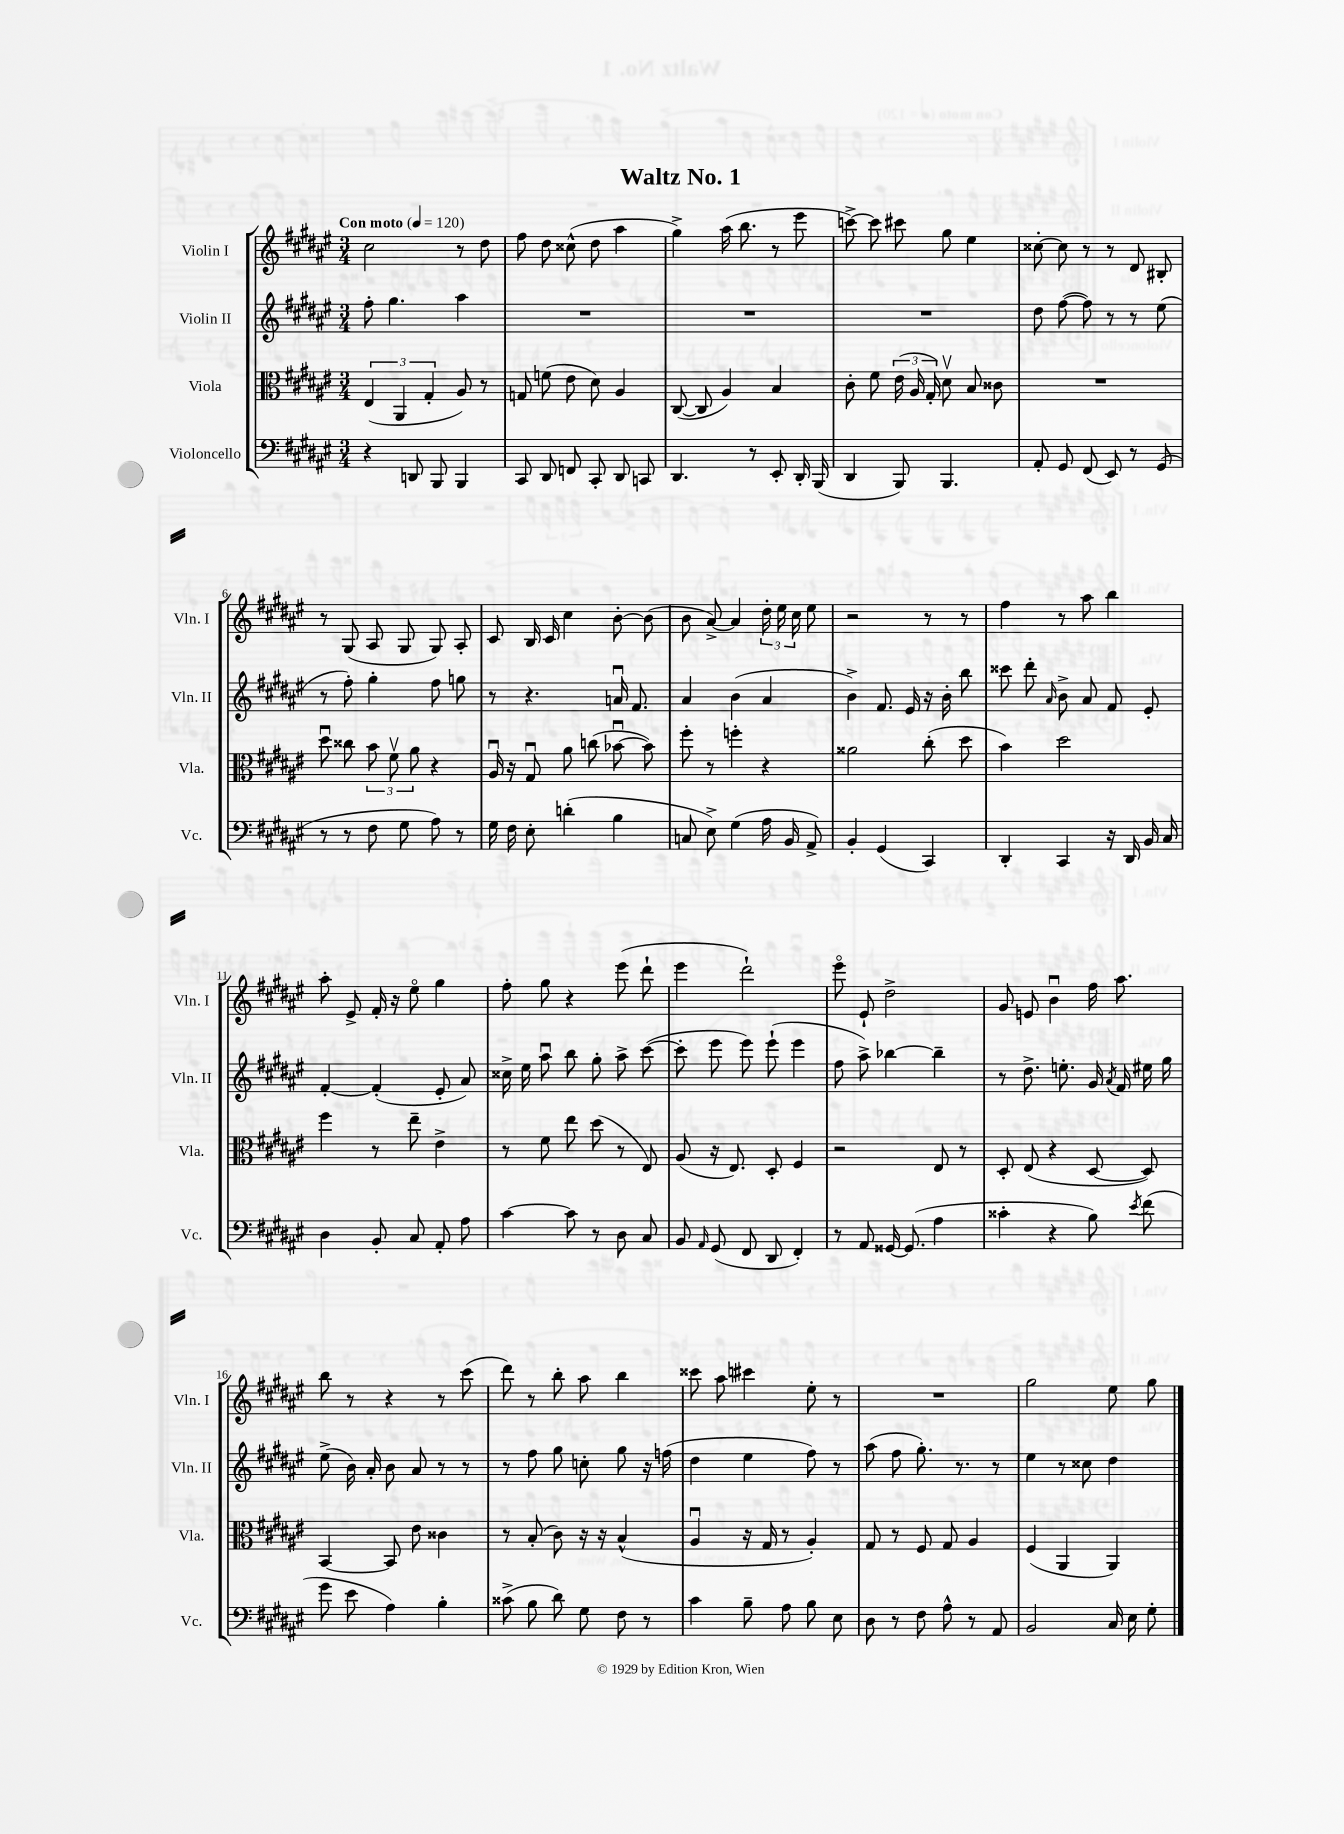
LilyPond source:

\header { title = "Waltz No. 1" }
<<
\new StaffGroup <<
\new Staff = "s0" \with { instrumentName = "Violin I" shortInstrumentName = "Vln. I" } {
    \clef treble \key fis \major \numericTimeSignature \time 3/4 \tempo "Con moto" 4 = 120
    \autoBeamOff cis''2 r8 dis''8 |
    fis''8 dis''8 cisis''8-^( dis''8 ais''4 |
    gis''4->) ais''16( b''8. r8 eis'''8 |
    c'''8~->) c'''8 cis'''8 gis''8 eis''4 |
    cisis''8~-. cisis''8 r8 r8 dis'8 bis8-. |
    r8 gis8( ais8 gis8 gis8) ais8-. |
    cis'8 b16 cis'16 cis''4 b'8~-. b'8( |
    b'8 ais'8~->) ais'4 \tuplet 3/2 { dis''16-. eis''16 cis''16 } eis''8 |
    r2 r8 r8 |
    fis''4 r8 ais''8 b''4 |
    ais''8-. eis'8-> fis'16-. r16 eis''8\flageolet gis''4 |
    fis''8-. gis''8 r4 eis'''8( dis'''8-! |
    eis'''4 dis'''2-!) |
    eis'''8\flageolet eis'8-! dis''2-> |
    gis'8 e'8 b'4\downbow fis''16 ais''8. |
    b''8 r8 r4 r8 cis'''8( |
    dis'''8) r8 b''8-. ais''8 b''4 |
    cisis'''8 ais''8 cis'''4 eis''8-. r8 |
    R2. |
    gis''2 eis''8 gis''8 \bar "|." |
}
\new Staff = "s1" \with { instrumentName = "Violin II" shortInstrumentName = "Vln. II" } {
    \clef treble \key fis \major \numericTimeSignature \time 3/4
    \autoBeamOff fis''8-. gis''4. ais''4 |
    R2. |
    R2. |
    R2. |
    dis''8 fis''8~( fis''8) r8 r8 eis''8( |
    r8 fis''8-.) gis''4-. fis''8 g''8 |
    r8 r4. a'16\downbow fis'8. |
    ais'4 b'4( ais'4 |
    b'4->) fis'8. eis'16 r16 b'16-. b''8 |
    cisis'''8 dis'''8-. \grace { ais'16 } b'8-> ais'8 fis'8 eis'8-. |
    fis'4~-. fis'4-.( eis'8-. ais'8) |
    cisis''16-> eis''16 ais''8\downbow b''8 gis''8-. ais''8-> cis'''8~( |
    cis'''8-. eis'''8 eis'''8) eis'''8-!( eis'''4 |
    fis''8 ais''8->) bes''4~ bes''4-- |
    r8 dis''8.-> e''8.-. gis'16 \acciaccatura { ais'8 } fis'16 eis''16 gis''16 |
    eis''8->( b'16) ais'16-. b'8 ais'8 r8 r8 |
    r8 fis''8 gis''8 c''8-. gis''8 r16 f''16( |
    dis''4 eis''4 fis''8) r8 |
    ais''8( fis''8 gis''8.-.) r8. r8 |
    eis''4 r8 cisis''8 dis''4 \bar "|." |
}
\new Staff = "s2" \with { instrumentName = "Viola" shortInstrumentName = "Vla." } {
    \clef alto \key fis \major \numericTimeSignature \time 3/4
    \autoBeamOff \tuplet 3/2 { eis4( ais,4 gis4-. } ais8) r8 |
    g8 f'8( eis'8 dis'8) ais4 |
    cis8~( cis8 ais4) b4 |
    cis'8-. fis'8 \tuplet 3/2 { eis'16( ais16 gis16-.) } dis'8\upbow b8 cisis'8 |
    R2. |
    dis''8\downbow cisis''8 \tuplet 3/2 { b'8 fis'8\upbow ais'8 } r4 |
    ais16\downbow r16 gis8\downbow ais'8 c''8( bes'8~\downbow bes'8) |
    fis''8-. r8 f''4-. r4 |
    aisis'2 cis''8-.( dis''8 |
    b'4) dis''2 |
    fis''4 r8 eis''8-- eis'4-> |
    r8 fis'8 eis''8 dis''8( r8 eis8) |
    ais8( r16 eis8.) dis8-. fis4 |
    r2 eis8 r8 |
    dis8-. eis8( r4 dis8~ dis8) |
    b,4~ b,8 eis'8 cisis'4 |
    r8 b8-.( cis'8) r16 r16 b4-^( |
    ais4\downbow r16 gis16 r8 ais4-.) |
    gis8 r8 fis8 gis8 ais4 |
    fis4( ais,4 ais,4) \bar "|." |
}
\new Staff = "s3" \with { instrumentName = "Violoncello" shortInstrumentName = "Vc." } {
    \clef bass \key fis \major \numericTimeSignature \time 3/4
    \autoBeamOff r4 d,8 b,,8 b,,4 |
    cis,8 dis,8 f,8 cis,8-. dis,8 c,8 |
    dis,4. r8 eis,8-. dis,16-. b,,16( |
    dis,4 b,,8) b,,4. |
    ais,8-. gis,8 fis,8( eis,8) r8 gis,8( |
    r8 r8 fis8 gis8 ais8) r8 |
    gis16 fis16 eis8-. d'4-.( b4 |
    c8 eis8->) gis4( ais16 b,16 ais,8->) |
    b,4-. gis,4( cis,4) |
    dis,4-. cis,4 r16 dis,16 b,16 cis16 |
    dis4 b,8-. cis8 ais,8-. ais8 |
    cis'4~ cis'8 r8 dis8 cis8 |
    b,8 \grace { ais,16 } gis,8( fis,8 dis,8 fis,4-.) |
    r8 ais,8 gisis,16~ gisis,8.( ais4 |
    cisis'4-. r4 b8) \acciaccatura { eis'8 } fis'8( |
    gis'8 eis'8 ais4) b4-. |
    cisis'8->( b8 dis'8) gis8 fis8 r8 |
    cis'4 b8-- ais8 b8 eis8 |
    dis8 r8 fis8 ais8-^ r8 ais,8 |
    b,2 cis16 eis16 gis8-. \bar "|." |
}
>>
>>
